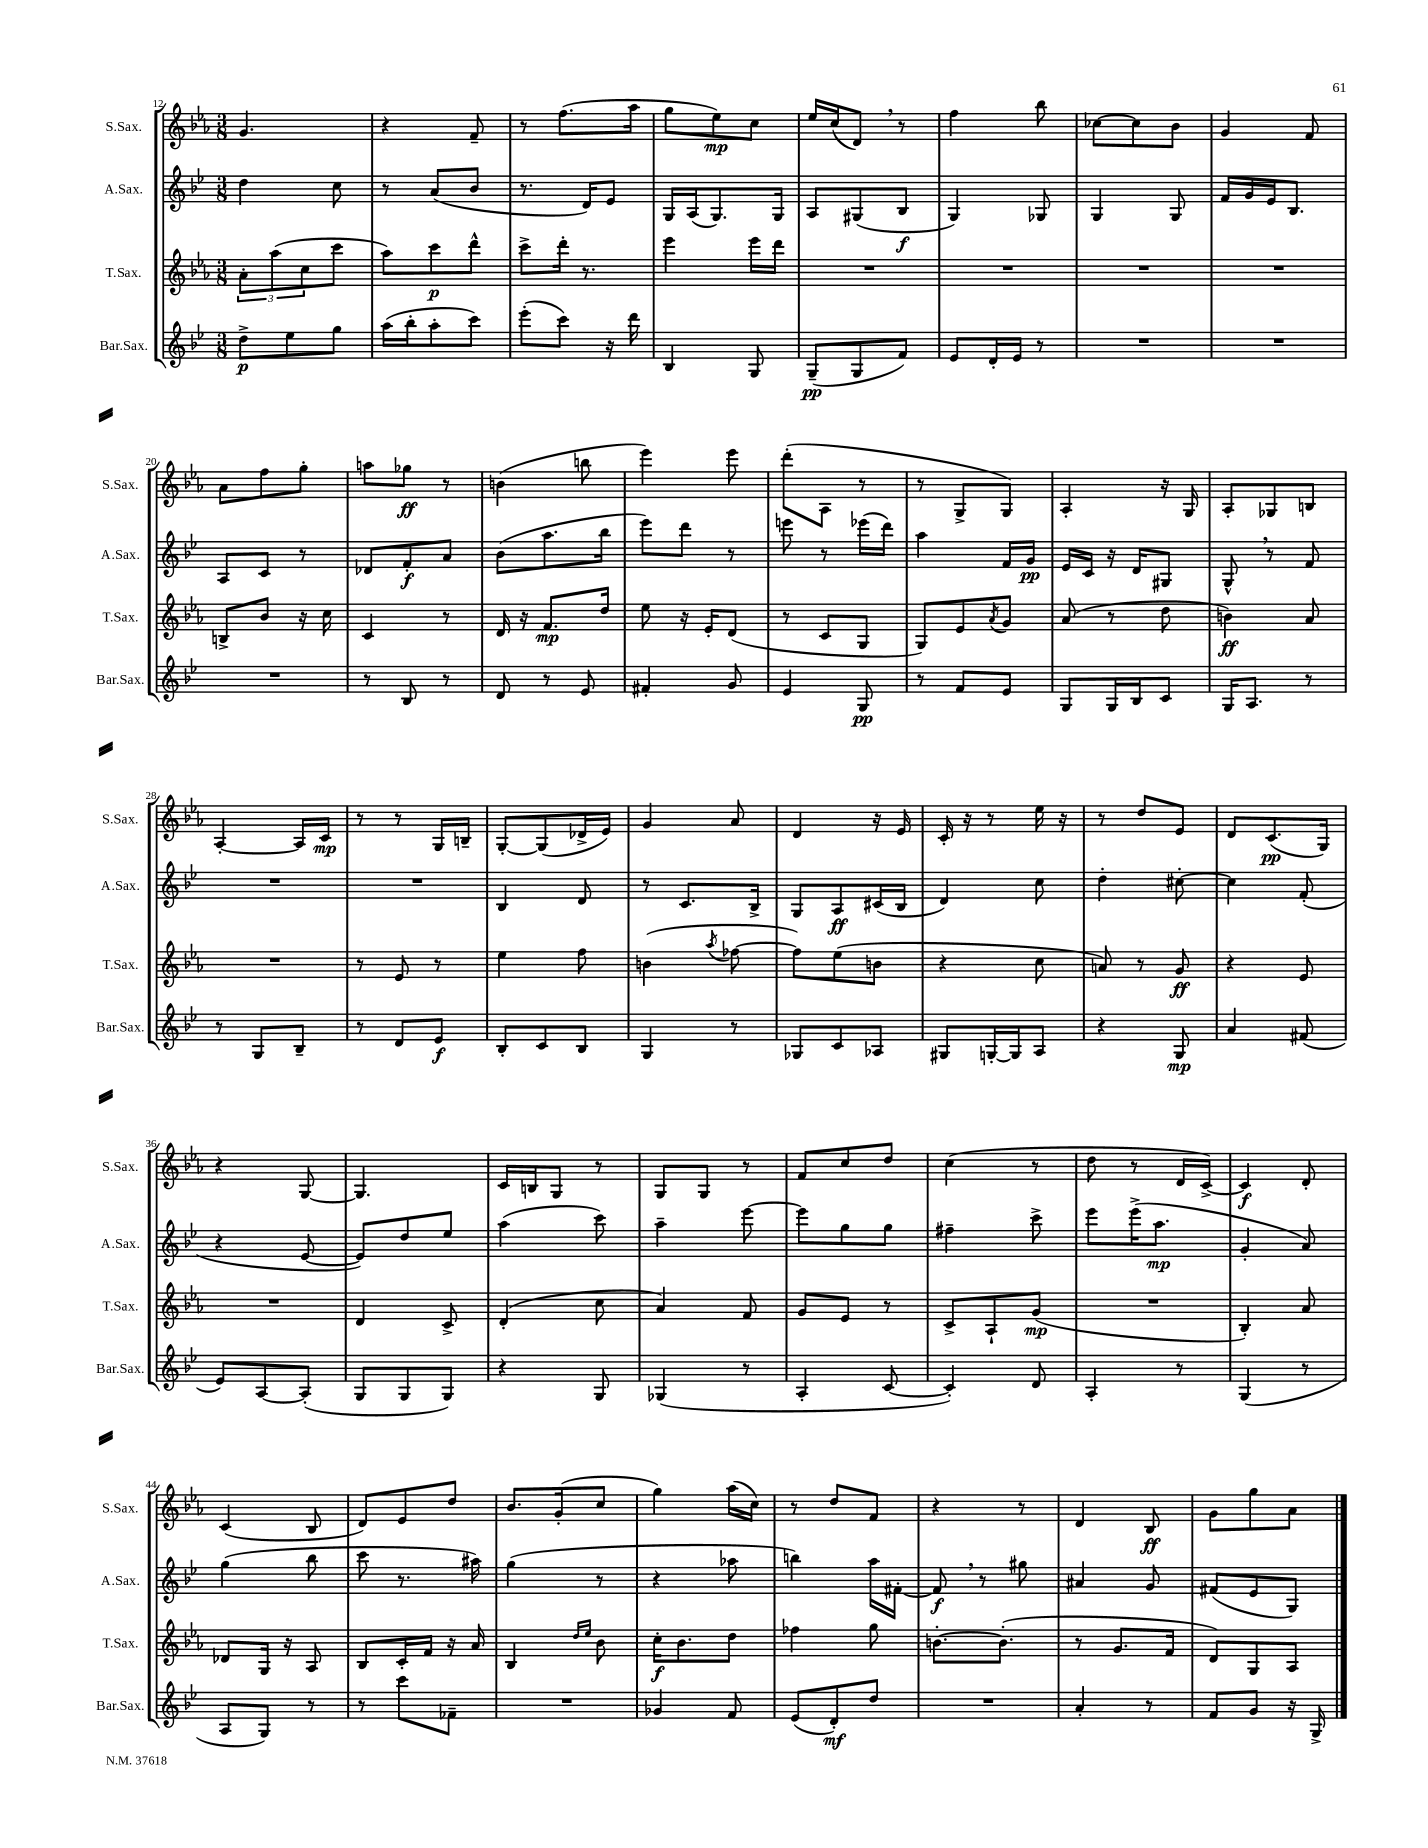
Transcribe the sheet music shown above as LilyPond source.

<<
\new StaffGroup <<
\new Staff = "s0" \with { instrumentName = "S.Sax." shortInstrumentName = "S.Sax." } {
    \clef treble \key ees \major \numericTimeSignature \time 3/8
    g'4. |
    r4 f'8-- |
    r8 f''8.( aes''16 |
    g''8 ees''8\mp) c''8 |
    ees''16 c''16( d'8) \breathe r8 |
    f''4 bes''8 |
    ces''8~ ces''8 bes'8 |
    g'4 f'8 |
    aes'8 f''8 g''8-. |
    a''8 ges''8\ff r8 |
    b'4( b''8 |
    ees'''4) ees'''8 |
    d'''8-.( aes8 r8 |
    r8 g8-> g8) |
    aes4-. r16 g16 |
    aes8-. ges8 b8 |
    aes4~-. aes16 c'16\mp |
    r8 r8 g16 b16-- |
    g8~-. g8( des'16-> ees'16) |
    g'4 aes'8 |
    d'4 r16 ees'16 |
    c'16-. r16 r8 ees''16 r16 |
    r8 d''8 ees'8 |
    d'8 c'8.\pp( g16) |
    r4 g8~ |
    g4. |
    c'16 b16 g8 r8 |
    g8 g8 r8 |
    f'8 c''8 d''8 |
    c''4( r8 |
    d''8 r8 d'16 c'16~->) |
    c'4\f d'8-. |
    c'4( bes8 |
    d'8) ees'8 d''8 |
    bes'8. g'16-.( c''8 |
    g''4) aes''16( c''16) |
    r8 d''8 f'8 |
    r4 r8 |
    d'4 bes8\ff |
    g'8 g''8 aes'8 \bar "|." |
}
\new Staff = "s1" \with { instrumentName = "A.Sax." shortInstrumentName = "A.Sax." } {
    \clef treble \key bes \major \numericTimeSignature \time 3/8
    d''4 c''8 |
    r8 a'8( bes'8 |
    r8. d'16) ees'8 |
    g16 a16( g8.) g16 |
    a8 gis8( bes8\f |
    g4) ges8 |
    g4 g8 |
    f'16 g'16 ees'16 bes8. |
    a8 c'8 r8 |
    des'8 f'8-.\f a'8 |
    bes'8( a''8. bes''16 |
    ees'''8) d'''8 r8 |
    e'''8 r8 ees'''16( d'''16) |
    a''4 f'16 g'16\pp |
    ees'16 c'16 r16 d'16 gis8 |
    g8-^ \breathe r8 f'8 |
    R4. |
    R4. |
    bes4 d'8 |
    r8 c'8. bes16-> |
    g8 a8\ff cis'16( bes16 |
    d'4) c''8 |
    d''4-. cis''8~-. |
    cis''4 f'8-.( |
    r4 ees'8~ |
    ees'8) d''8 ees''8 |
    a''4( c'''8) |
    a''4-- ees'''8~ |
    ees'''8 g''8 g''8 |
    fis''4-- c'''8-> |
    ees'''8 ees'''16->( a''8.\mp |
    g'4-. a'8) |
    g''4( bes''8 |
    c'''8 r8. ais''16) |
    g''4( r8 |
    r4 aes''8 |
    b''4) a''16 fis'16~-. |
    fis'8\f \breathe r8 gis''8 |
    ais'4 g'8 |
    fis'8( ees'8 g8) \bar "|." |
}
\new Staff = "s2" \with { instrumentName = "T.Sax." shortInstrumentName = "T.Sax." } {
    \clef treble \key ees \major \numericTimeSignature \time 3/8
    \tuplet 3/2 { aes'8-. aes''8( c''8 } c'''8 |
    aes''8) c'''8\p d'''8-^ |
    c'''8-> d'''16-. r8. |
    ees'''4 ees'''16 d'''16 |
    R4. |
    R4. |
    R4. |
    R4. |
    b8-> bes'8 r16 c''16 |
    c'4 r8 |
    d'16 r16 f'8.\mp d''16 |
    ees''8 r16 ees'16-. d'8( |
    r8 c'8 g8 |
    g8) ees'8 \acciaccatura { aes'8 } g'8 |
    aes'8( r8 d''8 |
    b'4\ff) aes'8 |
    R4. |
    r8 ees'8 r8 |
    ees''4 f''8 |
    b'4( \acciaccatura { aes''8 } fes''8~ |
    fes''8) ees''8( b'8 |
    r4 c''8 |
    a'8) r8 g'8\ff |
    r4 ees'8 |
    R4. |
    d'4 c'8-> |
    d'4-.( c''8 |
    aes'4) f'8 |
    g'8 ees'8 r8 |
    c'8-> aes8-! g'8\mp( |
    R4. |
    bes4-.) aes'8 |
    des'8 g16 r16 aes8 |
    bes8 c'16-. f'16 r16 aes'16 |
    bes4 \grace { d''16 ees''16 } bes'8 |
    c''16-.\f bes'8. d''8 |
    fes''4 g''8 |
    b'8.~-. b'8.-.( |
    r8 g'8. f'16 |
    d'8) g8 aes8 \bar "|." |
}
\new Staff = "s3" \with { instrumentName = "Bar.Sax." shortInstrumentName = "Bar.Sax." } {
    \clef treble \key bes \major \numericTimeSignature \time 3/8
    d''8->\p ees''8 g''8 |
    a''16( bes''16-. a''8-. c'''8) |
    ees'''8-.( c'''8) r16 d'''16 |
    bes4 g8 |
    g8--\pp( g8 f'8) |
    ees'8 d'16-. ees'16 r8 |
    R4. |
    R4. |
    R4. |
    r8 bes8 r8 |
    d'8 r8 ees'8 |
    fis'4-. g'8 |
    ees'4 g8\pp |
    r8 f'8 ees'8 |
    g8 g16 bes16 c'8 |
    g16 a8. r8 |
    r8 g8 bes8-- |
    r8 d'8 ees'8\f |
    bes8-. c'8 bes8 |
    g4 r8 |
    ges8 c'8 aes8 |
    gis8 g16~-. g16 a8 |
    r4 g8\mp |
    a'4 fis'8( |
    ees'8) a8~ a8-.( |
    g8 g8 g8) |
    r4 g8 |
    ges4( r8 |
    a4-. c'8~ |
    c'4-.) d'8 |
    a4-. r8 |
    g4( r8 |
    a8 g8) r8 |
    r8 c'''8 fes'8-- |
    R4. |
    ges'4 f'8 |
    ees'8( d'8-.\mf) d''8 |
    R4. |
    a'4-. r8 |
    f'8 g'8 r16 g16-> \bar "|." |
}
>>
>>
\layout { \context { \Score currentBarNumber = #12 } }
